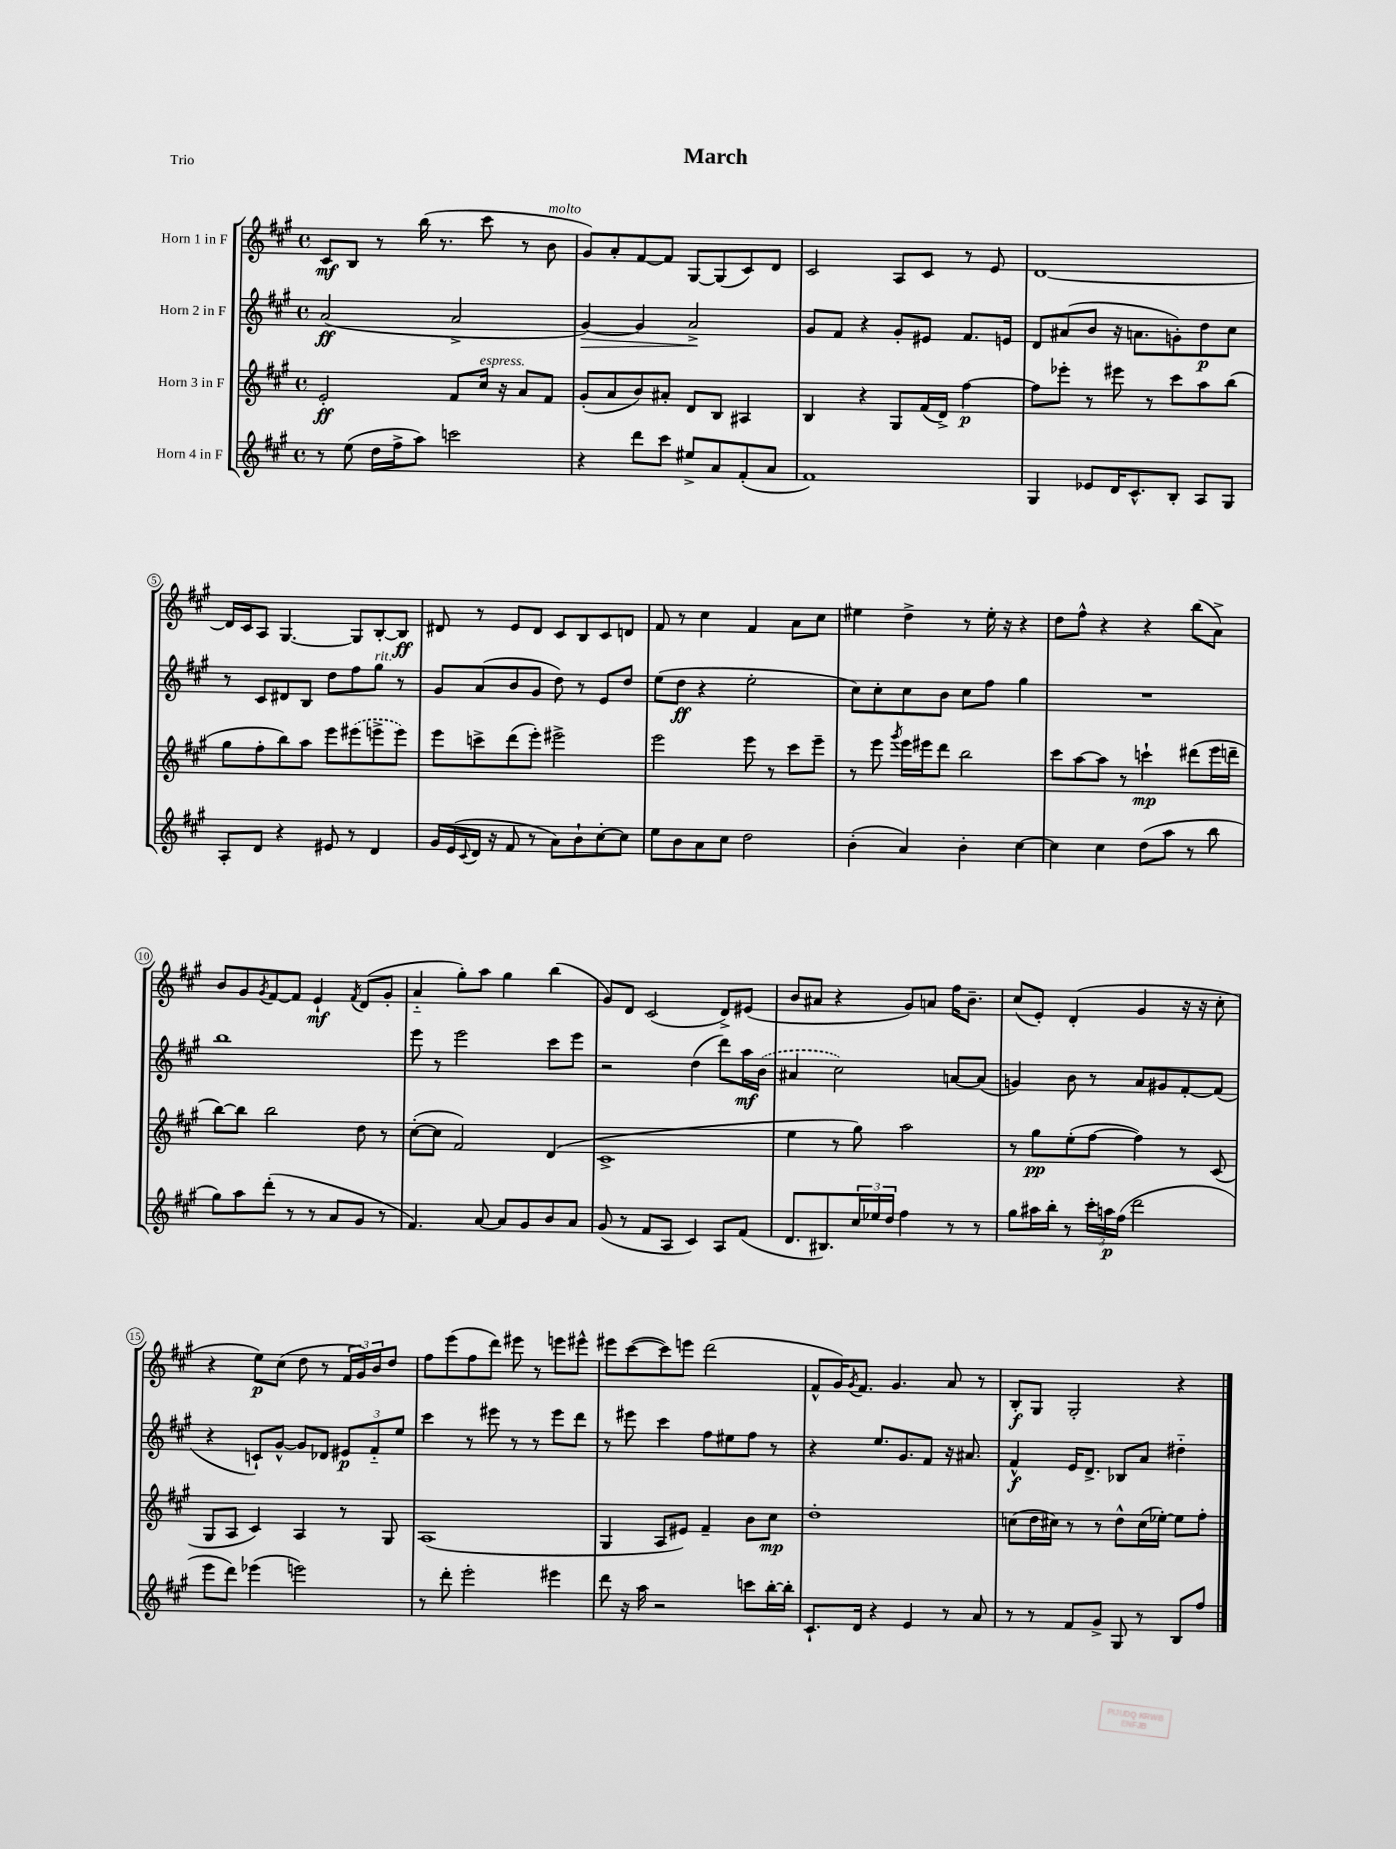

**kern	**kern	**kern	**kern
*staff4	*staff3	*staff2	*staff1
*clefG2	*clefG2	*clefG2	*clefG2
*k[f#c#g#]	*k[f#c#g#]	*k[f#c#g#]	*k[f#c#g#]
*M4/4	*M4/4	*M4/4	*M4/4
*met(c)	*met(c)	*met(c)	*met(c)
8r	2e'/	(2a/	8c#/L
(8ee\	.	.	8B/J
16dd\LL	.	.	8r
16ff#^\J	.	.	.
8aa\J)	.	.	(16bb\
.	.	.	8.r
2ccc\	8f#/L	2a^/	.
.	16cc#/Jk	.	8ccc#\
.	16r	.	.
.	8a/L	.	8r
.	8f#/J	.	8b\
=	=	=	=
4r	(8g#'/L	[4g#/)	8g#/L)
.	8a/	.	8a'/
8ddd\L	8b/)	4g#/]	[8f#/
8ccc#\J	8a#'/J	.	8f#/]J
8ee#^/L	8d/L	2a^/	[8G#/L
8a/	8B/J	.	(8G#/]
(8f#'/	4A#/	.	8c#/)
8a/J	.	.	8d/J
=	=	=	=
1f#)	4B/	8g#/L	2c#/
.	.	8f#/J	.
.	4r	4r	.
.	8G#/L	8g#'/L	8A/L
.	(16f#/L	8e#/J	8c#/J
.	16d^/JJ)	.	.
.	[4ff#\	8.f#/L	8r
.	.	.	8e/
.	.	16e/Jk	.
=	=	=	=
4G#/	8ff#\]L	8d/L	[1d
.	8eee-'\J	(8a#/	.
8e-/L	8r	8b/J	.
16d/K	8eee#\	16r	.
8.c#^^/	.	8.a\L	.
.	8r	.	.
8B'/J	8ccc#\L	8g'\)	.
8A/L	8aa\	8dd\	.
8G#/J	(8bb\J	8cc#\J	.
=	=	=	=
8A'/L	8gg#\L	8r	16d/]LL
.	.	.	16c#/J
8d/J	8ff#'\	8c#/L	8A/J
4r	8bb\)	8d#/	[4.G#/
.	8aa\J	8B/J	.
8e#/	8eee\L	8dd\L	.
8r	(8eee#\	8ff#\	8G#/]L
4d/	8eee^\	8gg#\J	[8B'/
.	8eee\J)	8r	8B/]J
=	=	=	=
16g#/LL	8eee\L	8g#/L	8d#/
(16e/	.	.	.
8qqc#/	.	.	.
16d/JJ	8ccc^\	(8a/	8r
16r	.	.	.
8f#/	(8ddd\	8b/	8e/L
8r	8eee'\J)	8g#/J	8d#/J
8a\L)	2eee#^\	8dd\)	8c#/L
8b`\	.	8r	8B/
[8cc#'\	.	8e/L	8c#/
8cc#\]J	.	8dd/J	8d/J
=	=	=	=
8ee\L	2eee\	(8ee\L	8f#/
8b\	.	8dd\J	8r
8a\	.	4r	4cc#\
8cc#\J	.	.	.
2dd\	8eee\	2ee'\	4f#/
.	8r	.	.
.	8ccc#\L	.	8a\L
.	8eee~\J	.	8cc#\J
=	=	=	=
(4b'\	8r	8cc#\L)	4ee#\
.	8eee\	8cc#'\	.
.	8qggg#/	.	.
4a/)	16eee\LL	8cc#\	4dd^\
.	16eee#\J	.	.
.	8ddd\J	8b\J	.
4b'\	2bb\	8cc#\L	8r
.	.	8ff#\J	16ee#'\
.	.	.	16r
[4cc#\	.	4gg#\	4r
=	=	=	=
4cc#\]	8ccc#\L	1r	8dd\L
.	[8aa\	.	8ff#^^\J
4cc#\	8aa\]J	.	4r
.	8r	.	.
(8dd\L	4ccc`\	.	4r
8aa\J	.	.	.
8r	(8ddd#\L	.	(8bb\L
8bb\	16eee\L	.	8a^\J)
.	16ddd~\JJ	.	.
=	=	=	=
8gg#\L)	[8bb\L)	1bb	8b/L
8aa\	8bb\]J	.	8g#/
.	.	.	8qg#/
(8ddd'\J	2bb\	.	[8f#/
8r	.	.	8f#/]J
8r	.	.	4e`/
8a/L	.	.	.
.	.	.	8qf#/
8g#/J	8dd\	.	(8d/L
8r	8r	.	8g#'/J
=	=	=	=
4.f#/)	([8cc#'\L	8eee\	4a'~/
.	8cc#\]J	8r	.
.	2f#/)	2eee\	8gg#'\L)
[8a/	.	.	8aa\J
8a/]L	.	.	4gg#\
8g#/	.	.	.
8b/	(4d/	8ccc#\L	(4bb\
8a/J	.	8eee\J	.
=	=	=	=
(8g#/	1c#^	2r	8g#/L)
8r	.	.	8d/J
8f#/L	.	.	(2c#/
8A/J	.	.	.
4c#/)	.	(4dd\	.
8A/L	.	8ddd\L)	8d^/L)
(8f#/J	.	16aa\L	(8e#/J
.	.	(16b\JJ	.
=	=	=	=
8.d/L	4ee\	4a#/	8b/L
.	.	.	8a#/J
8.B#/)	.	.	.
.	8r	2cc#\)	4r
24cc#/L	8gg#\)	.	.
24ee-/	.	.	.
24dd/JJ	.	.	.
4ff#\	2aa\	.	8g#/L)
.	.	.	8a/J
8r	.	[8a/L	16ff#\LK
.	.	.	8.b~\J
8r	.	(8a/]J	.
=	=	=	=
8gg#\L	8r	4g/)	(8cc#/L
16aa#\L	8gg#\L	.	8e'/J)
16bb'\JJ	.	.	.
8r	(8ee'\	8b\	(4d'/
24ccc#'\LL	[8ff#\J	8r	.
24aa\	.	.	.
(24ff#\JJ	.	.	.
2ddd\	4ff#\])	8a/L	4g#/
.	.	8g#/	.
.	8r	[8f#'/	16r
.	.	.	16r
.	(8c#/	(8f#/]J	8cc#'\
=	=	=	=
8eee\L	8G#/L	4r	4r
8ddd\J)	8A/J	.	.
(4eee-\	4c#/)	8c`/L)	8ee\L)
.	.	[8g#^^/J	(8cc#\J
2eee\)	4A/	8g#/]L	8dd\
.	.	8d-/J	8r
.	8r	12e#/L	24f#/LL
.	.	.	24g#/)
.	.	12f#'~/	24b/J
.	8G#/	.	8dd/J
.	.	12ee/J	.
=	=	=	=
8r	(1A	4ccc#\	8ff#\L
8ddd'\	.	.	(8eee\
2eee'\	.	8r	8ff#\
.	.	8eee#\	8ddd\J)
.	.	8r	8eee#\
.	.	8r	8r
4eee#\	.	8eee#\L	8eee\L
.	.	8ddd\J	8eee#^^\J
=	=	=	=
8ddd\	4G#/	8r	8eee#\L
16r	.	8eee#\	([8ccc#\
16aa\	.	.	.
2r	8A/L	4ccc#\	8ccc#\])
.	8e#/J)	.	8eee\J
.	4f#~/	8ff#\L	(2ddd\
.	.	8ee#\	.
8ccc\L	8b\L	8ff#\J	.
[16bb'\L	8cc#\J	8r	.
16bb'\]JJ	.	.	.
=	=	=	=
8.c#`/L	1dd'	4r	8f#^^/L
.	.	.	16g#/K)
.	.	.	8qg#/
16d/Jk	.	.	8.f#/J
4r	.	8.ee/L	.
.	.	.	4.g#/
.	.	8.g#/	.
4e/	.	.	.
.	.	8f#/J	.
8r	.	16r	8a/
.	.	8.a#/	.
8a/	.	.	8r
=	=	=	=
8r	(8cc\L	4f#^^/	8B'/L
8r	16dd\L	.	8G#/J
.	16cc#\JJ)	.	.
8f#/L	8r	16e/LK	2G#'/
.	.	8.d^/J	.
8g#^/J	8r	.	.
8G#/	8dd^^\L	8B-/L	.
8r	(16cc#\L	8a/J	.
.	[16ee-'\JJ)	.	.
8B/L	8ee-\]L	4dd#'~\	4r
8ff#/J	8ff#'\J	.	.
==	==	==	==
*-	*-	*-	*-
